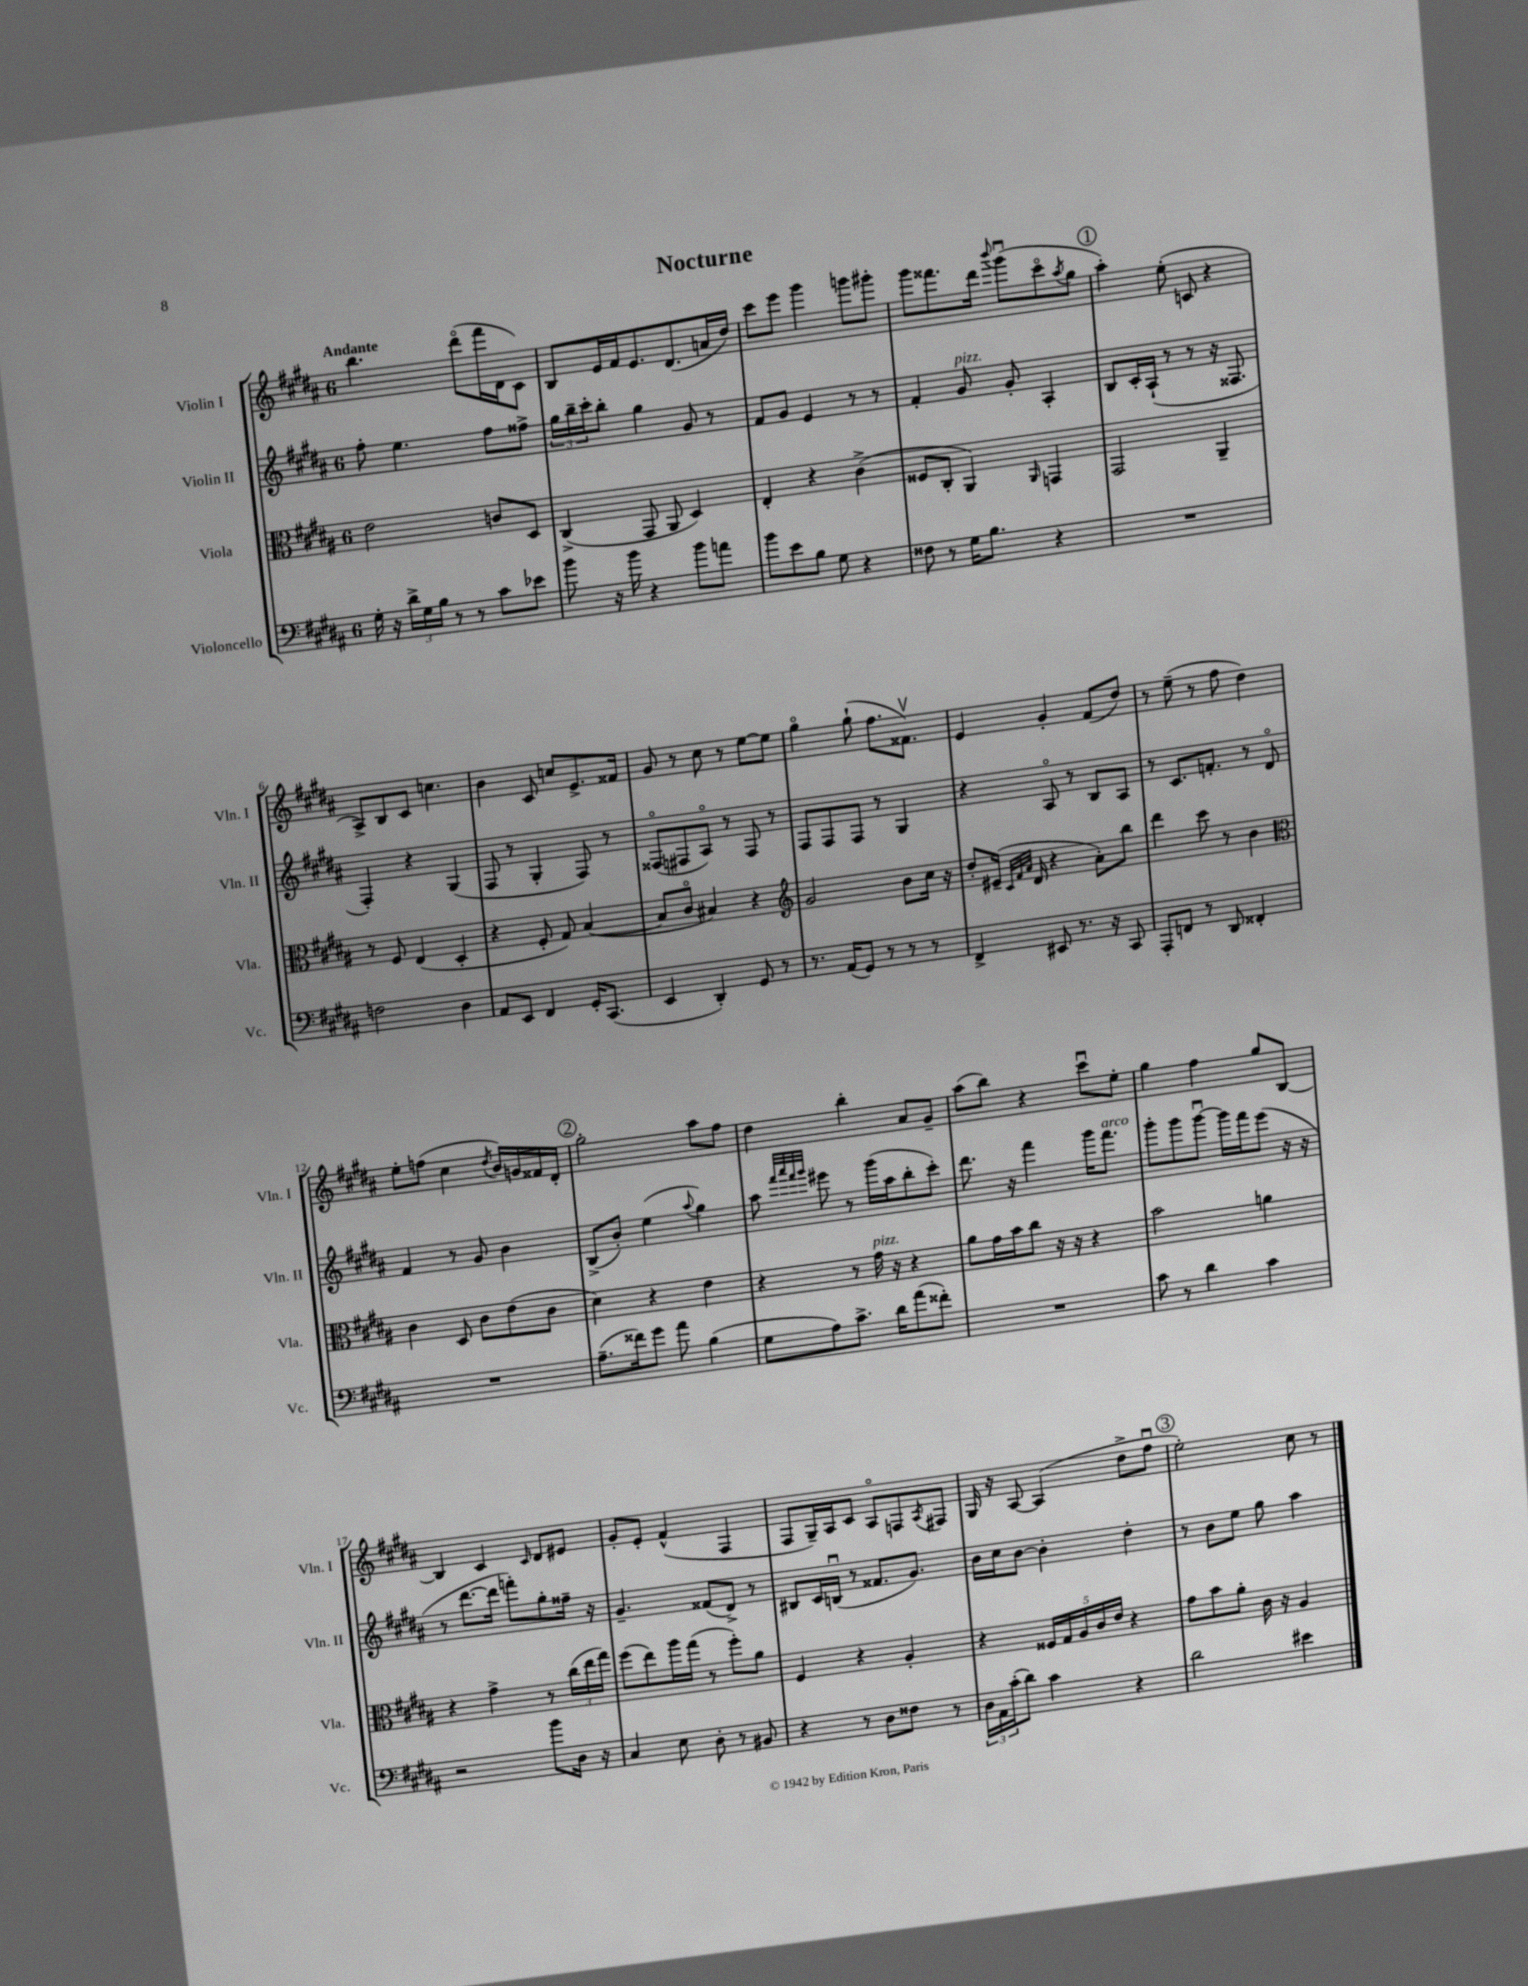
\header { title = "Nocturne" }
<<
\new StaffGroup <<
\new Staff = "s0" \with { instrumentName = "Violin I" shortInstrumentName = "Vln. I" } {
    \clef treble \key b \major \once \override Staff.TimeSignature.style = #'single-digit \time 6/8 \tempo "Andante"
    b''4. dis'''8\flageolet( fis'''16 dis'16 cis'8) |
    b8 e'16 fis'16 e'8. dis'8.( a'16 dis''16) |
    cis'''8 e'''8 gis'''4 g'''8 gis'''8-. |
    gis'''8 fisis'''8. dis'''16 \appoggiatura { b'''8 } gis'''8\downbow( cis'''8\flageolet \acciaccatura { ais''8 } gis''8 |
    \mark \markup { \circle "1" } ais''4-.) e''8-.( c'8 r4 |
    ais8->) b8 cis'8 c''4. |
    b'4 cis'8 c''8 e'8.-> fisis'16 |
    gis'8 r8 cis''8 r8 e''8~ e''8 |
    gis''4\flageolet gis''8-!( fis''8. fisis'8.\upbow) |
    e'4 gis'4-. fis'8( dis''8) |
    r8 e''8--( r8 fis''8 dis''4) |
    e''8-. f''8( cis''4 \acciaccatura { dis''8 } b'16) g'16 fisis'16 dis'16-. |
    \mark \markup { \circle "2" } gis''2-. ais''8 fis''8 |
    dis''4 b''4-. ais'8 gis'8-- |
    ais''8( b''8) r4 cis'''8\downbow e''8-. |
    gis''4 fis''4 gis''8 b8~ |
    b4 cis'4 \grace { cis'16 } dis'8 eis'8 |
    gis'8-. e'8-. fis'4-^( fis4 |
    fis8 gis16--) ais16 cis'8 ais8\flageolet f8 \acciaccatura { ais8 } fis8 |
    gis16 r16 ais8~ ais4( dis''8-> fis''8\downbow |
    \mark \markup { \circle "3" } e''2-.) cis''8 r8 \bar "|." |
}
\new Staff = "s1" \with { instrumentName = "Violin II" shortInstrumentName = "Vln. II" } {
    \clef treble \key b \major \once \override Staff.TimeSignature.style = #'single-digit \time 6/8
    fis''8-. e''4. fis''8 fisis''8-> |
    \tuplet 3/2 { gis''16 b''16-- cis'''16-. } b''8-. gis''4 gis'8 r8 |
    fis'8 gis'8 e'4 r8 r8 |
    fis'4-. gis'8^\markup { \italic "pizz." } gis'8-. ais4-. |
    \mark \markup { \circle "1" } b8 cis'16-. ais16-!( r8 r8 r16 fisis8. |
    fis4-.) r4 gis4( |
    fis8 r8 gis4-. fis8) r8 |
    fisis8\flageolet( fis8 ais8\flageolet) r8 fis8 r8 |
    fis8 fis8 fis8 r8 gis4 |
    r4 ais8\flageolet r8 b8 ais8 |
    r8 cis'8. f'8.-. r8 dis'8\flageolet |
    fis'4 r8 gis'8 b'4 |
    \mark \markup { \circle "2" } b8->( b'8-.) e''4( \appoggiatura { ais''8 } gis''4) |
    ais''8 \grace { fis'''32 ais'''32 fis'''32 gis'''32 } eis'''8 r8 gis'''16( ais''16 b''8-. cis'''8-.) |
    dis'''8. r16 fis'''4 gis'''16 fis'''8.^\markup { \italic "arco" } |
    gis'''8-. gis'''8 gis'''8~\downbow gis'''16 fis'''16 e'''8( r16 r16 |
    r8 dis'''8.~ dis'''16 f'''8-.) gis''8-. fisis''16-- r16 |
    gis'4.-- fisis'8( dis'8->) r8 |
    bis8 cis'16 b16\downbow( r8 fisis'8. gis'8.) |
    b'16 cis''16 b'8~ b'4-. dis''4-. |
    \mark \markup { \circle "3" } r8 b'8 e''8 gis''8 ais''4 \bar "|." |
}
\new Staff = "s2" \with { instrumentName = "Viola" shortInstrumentName = "Vla." } {
    \clef alto \key b \major \once \override Staff.TimeSignature.style = #'single-digit \time 6/8
    e'2 c'8 dis8 |
    cis4->( gis,8 ais,8 dis4) |
    e4-. r4 cis'4->( |
    fisis8 cis8-. ais,4) \grace { ais,16 } g,4 |
    \mark \markup { \circle "1" } gis,2 ais,4-- |
    r8 fis8 e4( dis4-. |
    r4 fis8-. gis8) b4~( |
    b8 cis'8\flageolet bis4) r4 |
    \clef treble gis'2 b'8 cis''16 r16 |
    dis''8-. eis'16--( \grace { cis'32 fis'32 ais'32 } dis'16 r4 ais'8-.) b''8 |
    dis'''4 cis'''8 r8 b'4 |
    \clef alto cis'4 dis8 cis'8 e'8( cis'8 |
    \mark \markup { \circle "2" } dis'4) r4 e'4 |
    r4 r8 gis'16^\markup { \italic "pizz." } r16 r4 |
    ais'8 gis'16 b'16 cis''8 r16 r16 r4 |
    b'2 a'4 |
    r4 gis'4-> r8 \tuplet 3/2 { cis''16( e''16 gis''16) } |
    fis''8( e''8) ais''16 gis''16( r8 fis''8-.) ais'8 |
    fis4 r4 ais4-. |
    r4 \tuplet 5/4 { fisis16 gis16 ais16 cis'16 e'16 } r4 |
    \mark \markup { \circle "3" } gis'8 b'8 ais'8-. cis'16 r16 ais4 \bar "|." |
}
\new Staff = "s3" \with { instrumentName = "Violoncello" shortInstrumentName = "Vc." } {
    \clef bass \key b \major \once \override Staff.TimeSignature.style = #'single-digit \time 6/8
    gis16-. r16 \tuplet 3/2 { dis'16-> gis16 b16 } r8 r8 cis'8 ees'8 |
    b'8 r16 b'16 r4 b'8 a'8 |
    b'8 e'8 b8 gis8 r4 |
    fisis8 r8 gis16 b8. r4 |
    \mark \markup { \circle "1" } R2. |
    f2 dis4 |
    ais,8 e,8 fis,4 gis,16-. cis,8.( |
    e,4 dis,4-.) gis,8 r8 |
    r8. ais,16( gis,8) r8 r8 r8 |
    fis,4-> eis,8 r8. r16 cis,8 |
    ais,,8-. f,8 r8 dis,8 fisis,4-. |
    R2. |
    \mark \markup { \circle "2" } ais8.--( fisis'16) gis'8 ais'8 b4( |
    gis8 ais8) cis'8.-> dis'16 ais'8( fisis'8-.) |
    R2. |
    cis'8 r8 dis'4 cis'4 |
    r2 b'8 dis16 r16 |
    cis4 e8 dis8-. r8 bis,8 |
    r4 r8 dis8 fisis8 r8 |
    \tuplet 3/2 { dis16 ais,16 cis'16-.( } dis'8) cis'4 r4 |
    \mark \markup { \circle "3" } dis'2 eis'4 \bar "|." |
}
>>
>>
